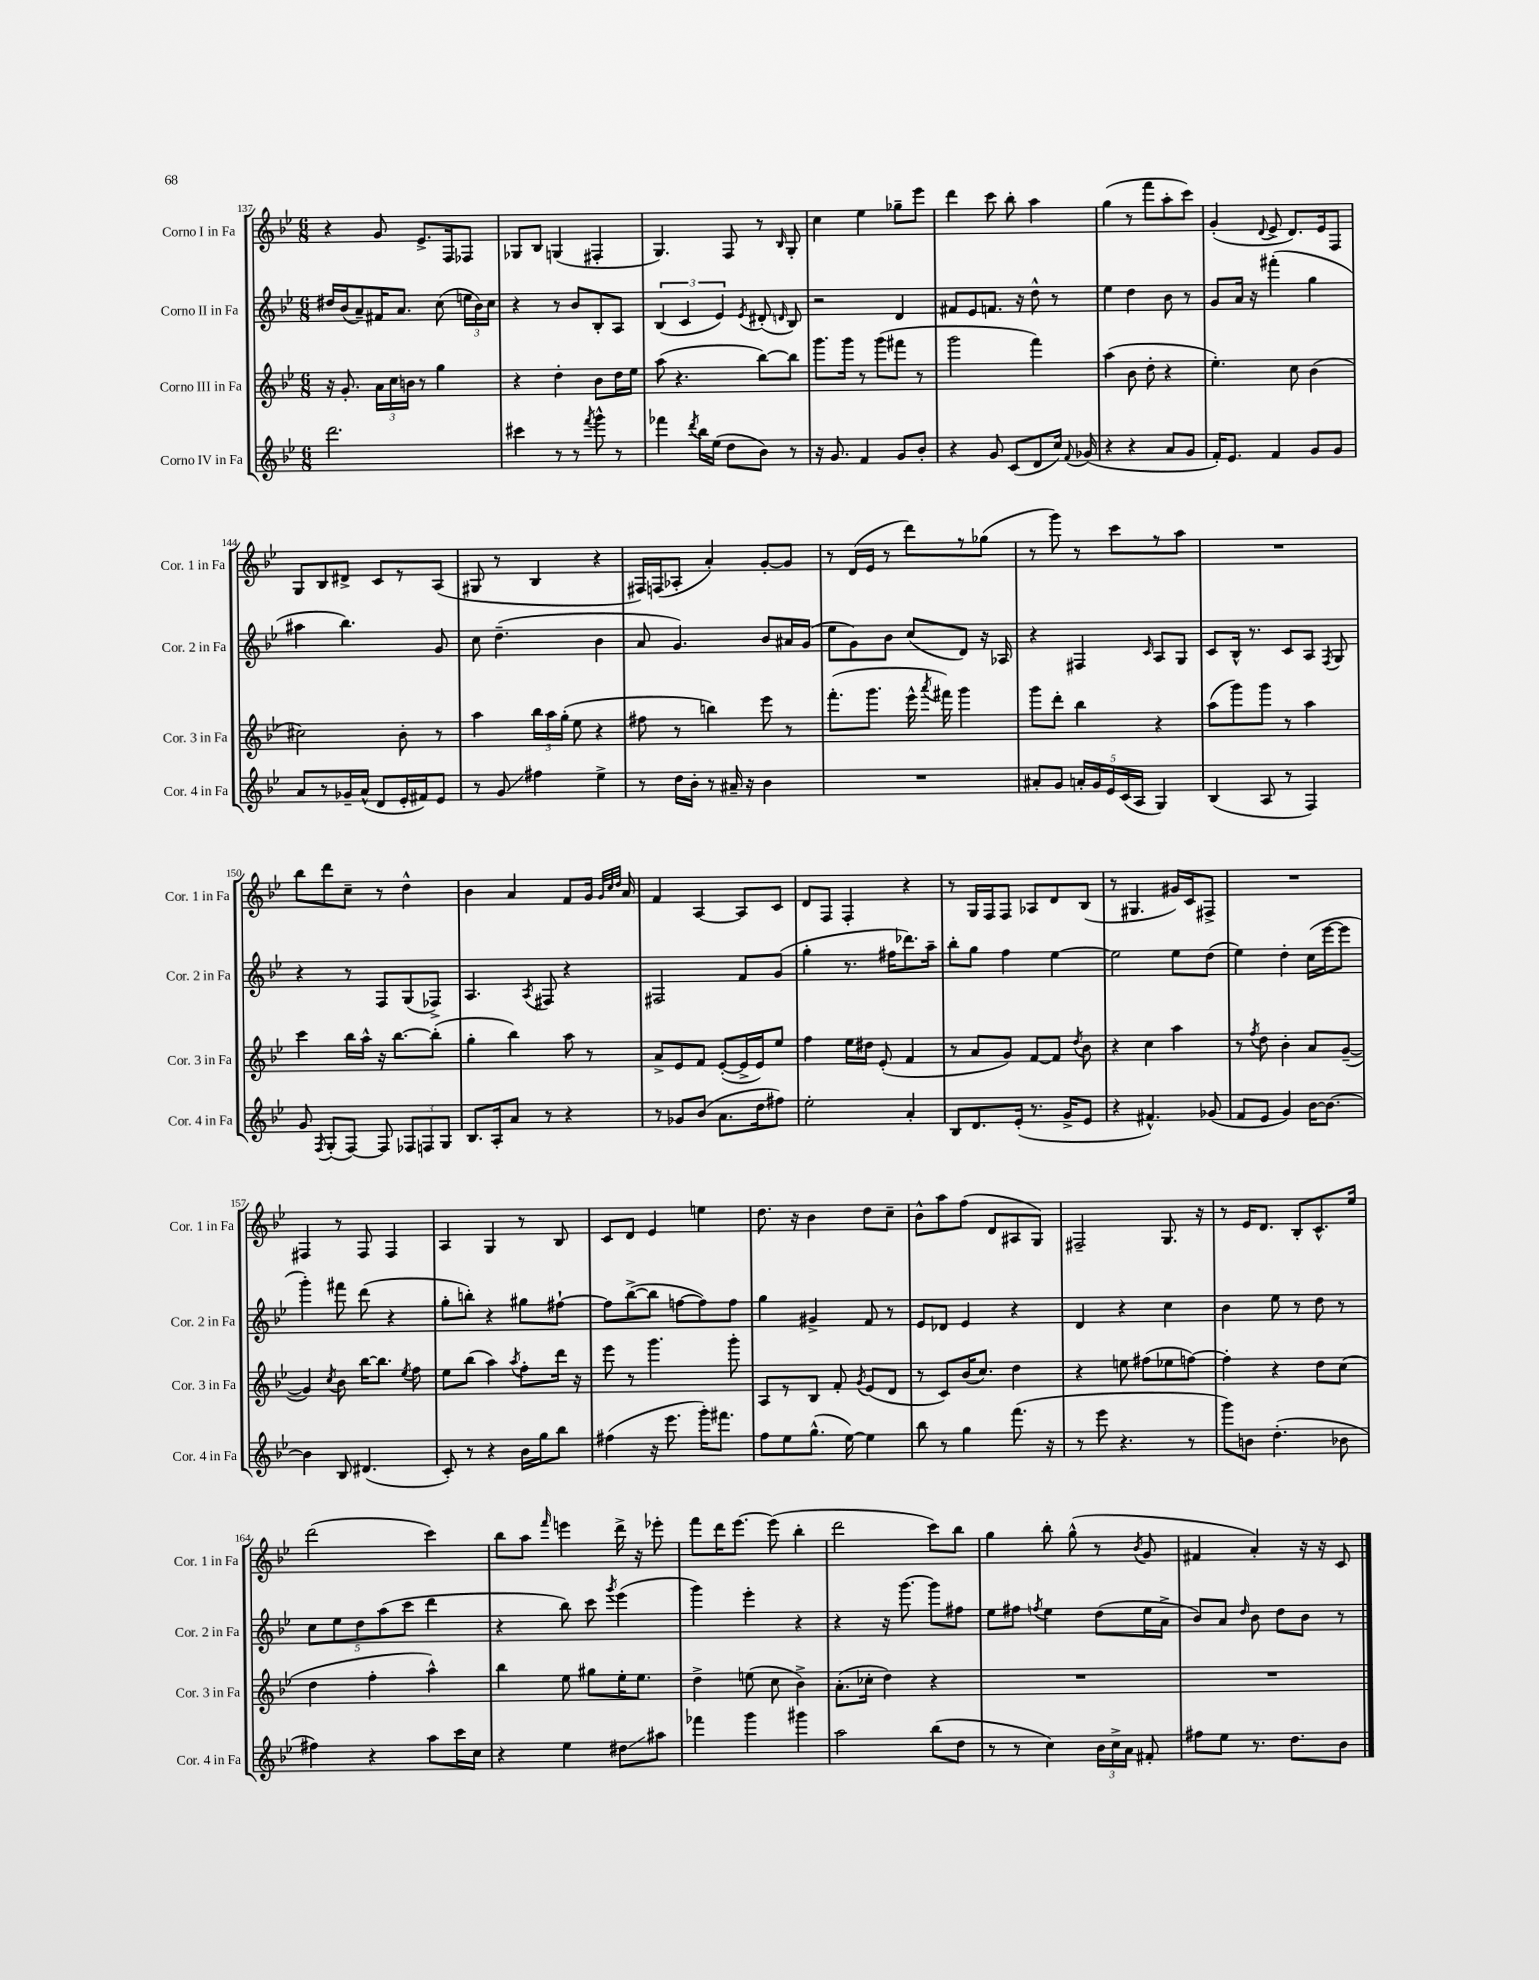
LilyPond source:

<<
\new StaffGroup <<
\new Staff = "s0" \with { instrumentName = "Corno I in Fa" shortInstrumentName = "Cor. 1 in Fa" } {
    \clef treble \key bes \major \numericTimeSignature \time 6/8
    \autoBeamOff r4 g'8 ees'8.[-> f16 fes8] |
    ges8[ bes8] g4( fis4-. |
    g4.) f8 r8 \grace { bes16 } g8-. |
    c''4 ees''4 ges''8[-- ees'''8] |
    d'''4 c'''8 bes''8-. a''4 |
    g''4( r8 f'''8[ a''8-. c'''8]) |
    g'4-.( \appoggiatura { d'8 } ees'8-> d'8.[) ees'16 f8] |
    g8[ bes8 dis'8]-> c'8[ r8 a8]( |
    gis8 r8 bes4 r4 |
    fis16[) f16( aes8]-. a'4-.) g'8[~-. g'8] |
    r8 d'16[( ees'16] r8 d'''8[) r8 ges''8]( |
    r8 g'''8) r8 c'''8[ r8 a''8] |
    R2. |
    bes''8[ d'''8 c''8]-- r8 d''4-^ |
    bes'4 a'4 f'8[ g'16] \grace { g'32[ c''32 d''32] } a'16 |
    f'4 a4~ a8[ c'8] |
    d'8[ f8] f4-. r4 |
    r8 g16[ f16 f8] aes8[ d'8 bes8]( |
    r8 gis4. gis'16[) c'16 fis8]-> |
    R2. |
    fis4 r8 fis8 fis4 |
    a4 g4 r8 bes8 |
    c'8[ d'8] ees'4 e''4 |
    d''8. r16 bes'4 d''8[ c''8]-- |
    bes'8[-^ a''8 f''8]( d'8[ ais8 g8]) |
    fis2-- g8. r16 |
    r8 ees'16[ d'8.] bes8[-. c'8.-^ ees''16] |
    d'''2( c'''4) |
    bes''8[ a''8] \grace { f'''16 } e'''4 d'''16-> r16 ees'''8-. |
    f'''8[ d'''16 ees'''8.]~ ees'''8( bes''4-. |
    d'''2 c'''8[) bes''8] |
    g''4 bes''8-. g''8-^( r8 \acciaccatura { bes'8 } g'8 |
    fis'4 a'4-.) r16 r16 c'8 \bar "|." |
}
\new Staff = "s1" \with { instrumentName = "Corno II in Fa" shortInstrumentName = "Cor. 2 in Fa" } {
    \clef treble \key bes \major \numericTimeSignature \time 6/8
    \autoBeamOff dis''16[ bes'16( a'8--) fis'16 a'8.] c''8( \tuplet 3/2 { e''16[ bes'16) c''16] } |
    r4 r8 bes'8[ bes8-. a8] |
    \tuplet 3/2 { bes4( c'4 ees'4) } \acciaccatura { ees'8 } dis'8-.( \grace { d'16 } bes8) |
    r2 d'4 |
    fis'8[ ees'8 f'8.] r16 d''8-^ r8 |
    ees''4 d''4 bes'8 r8 |
    g'8[ a'16] r16 fis'''4-.( g''4 |
    ais''4 bes''4.) g'8 |
    c''8 d''4.--( bes'4 |
    a'8 g'4.) bes'8[ ais'16 g'16]( |
    ees''8[ g'8) bes'8] c''8[( d'8]) r16 aes16 |
    r4 fis4 \grace { c'16 } a8[ g8] |
    c'8[ bes16]-^ r8. c'8[ a8] \acciaccatura { f8 } g8 |
    r4 r8 f8[ g8( fes8]->) |
    a4. \acciaccatura { a8 } fis8 r4 |
    fis2 f'8[ g'8]( |
    g''4-. r8. fis''16[ des'''8.) a''16]-- |
    bes''8[-. g''8] f''4 ees''4~ |
    ees''2 ees''8[ d''8]( |
    ees''4) d''4-. c''16[( ees'''16~ ees'''8] |
    g'''4-.) fis'''8 d'''8( r4 |
    g''8[-. b''8]-.) r4 gis''8[ fis''8]~-! |
    fis''8[ bes''8~->( bes''8] f''8[~ f''8) f''8] |
    g''4 gis'4-> f'8 r8 |
    ees'8[ des'8] ees'4 r4 |
    d'4 r4 c''4 |
    bes'4 ees''8 r8 d''8 r8 |
    \tuplet 5/4 { c''8[ ees''8 d''8 a''8( c'''8] } d'''4 |
    r4 bes''8) c'''8 \acciaccatura { g'''8 } ees'''4( |
    g'''4) ees'''4-. r4 |
    r4 r16 g'''8.~ g'''8[ fis''8] |
    ees''8[ fis''8] \acciaccatura { f''8 } ees''4 d''8[( ees''16 a'16]-> |
    bes'8[) a'8] \grace { d''16 } bes'8 d''8[ bes'8] r8 \bar "|." |
}
\new Staff = "s2" \with { instrumentName = "Corno III in Fa" shortInstrumentName = "Cor. 3 in Fa" } {
    \clef treble \key bes \major \numericTimeSignature \time 6/8
    \autoBeamOff r16 g'8.-. \tuplet 3/2 { a'16[ c''16 b'16] } r8 g''4 |
    r4 d''4-. bes'8[ d''16 ees''16] |
    a''8( r4. bes''8[~) bes''8] |
    g'''8.[ g'''16] r8 g'''8[( fis'''8] r8 |
    g'''2 f'''4) |
    a''4( bes'8 d''8-. r4 |
    ees''4.-.) c''8 bes'4( |
    cis''2) bes'8-. r8 |
    a''4 \tuplet 3/2 { bes''16[ a''16 g''16]-.( } ees''8 r4 |
    fis''8 r8 b''4) ees'''8 r8 |
    f'''8.[-.( g'''8.] ees'''16-^ \acciaccatura { a'''8 } fis'''16) g'''4 |
    g'''8[ d'''8]-. bes''4 r4 |
    a''8[( g'''8) g'''8] r8 a''4 |
    c'''4 bes''16[ a''16]-^ r16 bes''8.[~ bes''8]-.( |
    g''4-. bes''4) a''8 r8 |
    a'8[-> ees'8 f'8] ees'8[~-.( ees'16-> ees'16) ees''8] |
    f''4 ees''16[ dis''16] ees'8-.( f'4 |
    r8 a'8[ g'8]) f'8[~ f'8] \acciaccatura { d''8 } bes'8 |
    r4 c''4 a''4 |
    r8 \acciaccatura { f''8 } d''8 bes'4-. a'8[ g'8]~--( |
    g'4) \acciaccatura { c''8 } bes'8 bes''16[~ bes''8.] \acciaccatura { ees''8 } f''8 |
    ees''8[ bes''8]( a''4) \acciaccatura { a''8 } f''8[-. d'''16] r16 |
    ees'''8 r8 g'''4. g'''8-. |
    a8[ r8 bes8] f'8-. \acciaccatura { g'8 } ees'8[( d'8] |
    r8 c'8[) bes'16( c''8.]) d''4 |
    r4 e''8 fis''8[( ees''8 f''8]~) |
    f''4-. r4 d''8[ c''8]( |
    d''4 f''4-. a''4-^) |
    bes''4 ees''8 gis''8[ ees''16-. ees''8.] |
    d''4-> e''8( c''8 bes'4->) |
    a'8.[-.( ces''16]-. d''4) r4 |
    R2. |
    R2. \bar "|." |
}
\new Staff = "s3" \with { instrumentName = "Corno IV in Fa" shortInstrumentName = "Cor. 4 in Fa" } {
    \clef treble \key bes \major \numericTimeSignature \time 6/8
    \autoBeamOff d'''2. |
    cis'''4 r8 r8 \acciaccatura { f'''8 } g'''8-^ r8 |
    fes'''4 \acciaccatura { d'''8 } bes''16[ ees''16]( d''8[ bes'8]) r8 |
    r16 g'8. f'4 g'8[ bes'8]-. |
    r4 g'8 c'8[( d'8 c''16]) \appoggiatura { f'8 } ges'16( |
    r4 r4 a'8[ g'8] |
    f'16[-.) ees'8.] f'4 g'8[ g'8] |
    a'8[ r8 ges'16-- a'16]-^( d'8[ ees'16-. fis'16) ees'8] |
    r8 g'8\glissando fis''4 ees''4-> |
    r8 d''16[ bes'16]-. r8 ais'16-- r16 bes'4 |
    R2. |
    ais'8[-. g'8] \tuplet 5/4 { a'16[-. g'16 ees'16 c'16( a16] } g4) |
    bes4( a8 r8 f4) |
    g'8 \acciaccatura { f8 } g8[-.( f8]~) f8 \tuplet 3/2 { fes8[ f8 g8] } |
    bes8.[ a16-. a'8] r8 r4 |
    r8 ges'8[ bes'8]( a'8.[ d''16 fis''8]) |
    ees''2-. a'4-. |
    bes8[ d'8. ees'16]-.( r8. g'16[-> ees'8] |
    r4 fis'4.-^) ges'8( |
    f'8[ ees'8] g'4) bes'16[~ bes'8.]~ |
    bes'4 bes8 dis'4.( |
    c'8-.) r8 r4 bes'16[ g''16 bes''8] |
    fis''4( r16 ees'''8. g'''16[-.) fis'''8.] |
    f''8[ ees''8 g''8.]-^( ees''16~) ees''4 |
    bes''8 r8 g''4 f'''8.( r16 |
    r8 ees'''8 r4. r8 |
    g'''8[) b'8] d''4.-.( bes'8 |
    fis''4) r4 a''8[ c'''16 c''16] |
    r4 ees''4 dis''8[\glissando ais''8] |
    fes'''4 g'''4 gis'''4 |
    a''2 bes''8[( d''8] |
    r8 r8 c''4) \tuplet 3/2 { bes'16[ c''16-> a'16] } fis'8-. |
    fis''8[ ees''8] r8. d''8.[ bes'8] \bar "|." |
}
>>
>>
\layout { \context { \Score currentBarNumber = #137 } }
